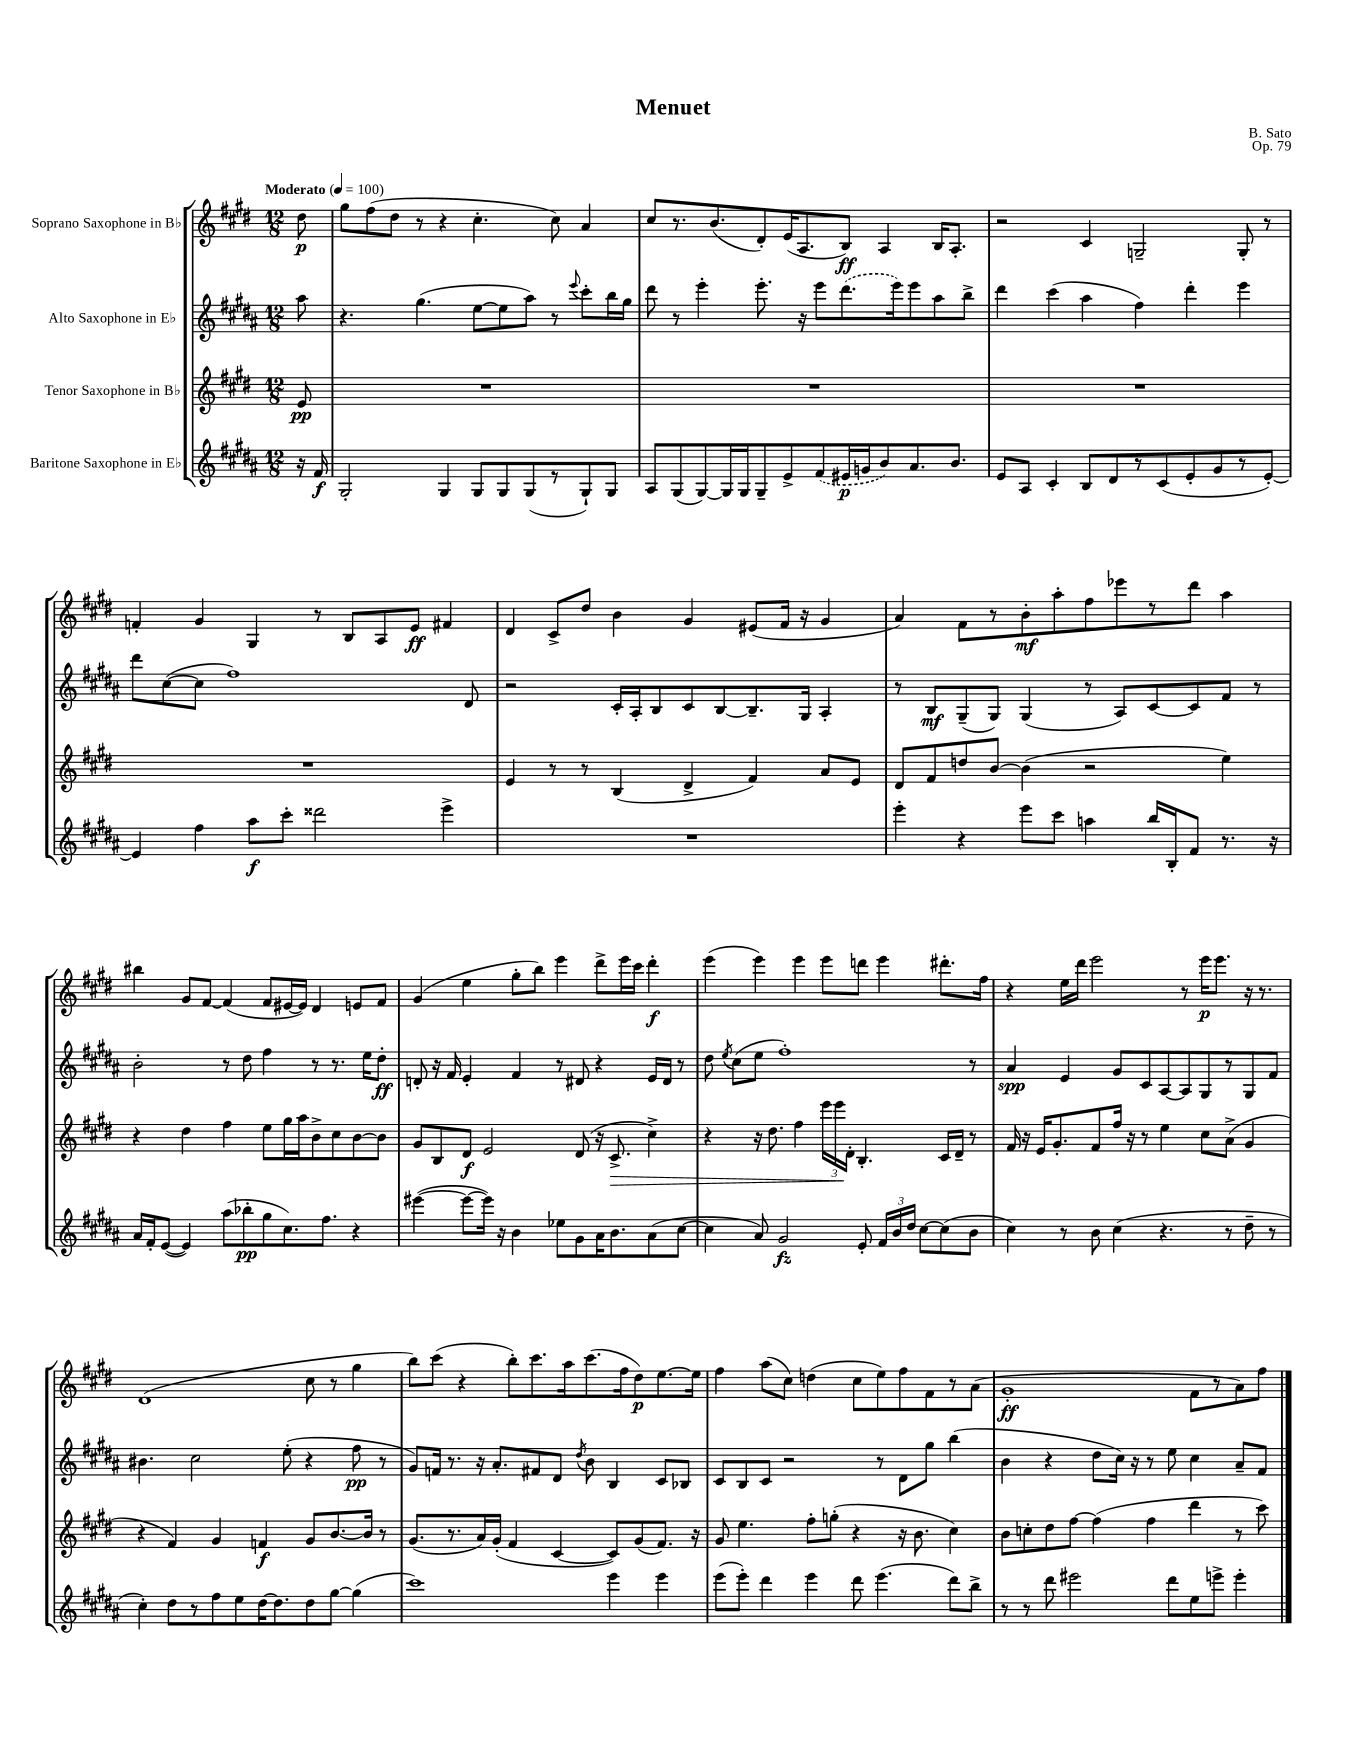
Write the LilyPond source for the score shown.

\header { title = "Menuet" composer = "B. Sato" opus = "Op. 79" }
<<
\new StaffGroup <<
\new Staff = "s0" \with { instrumentName = "Soprano Saxophone in Bb" } {
    \clef treble \key e \major \numericTimeSignature \time 12/8 \partial 8 \tempo "Moderato" 4 = 100
    \autoBeamOff dis''8\p |
    gis''8[ fis''8( dis''8] r8 r4 cis''4.-. cis''8) a'4 |
    cis''8[ r8. b'8.( dis'8-.) e'16( a8. b8]\ff) a4 b16[ a8.]-. |
    r2 cis'4 g2-- g8-. r8 |
    f'4-. gis'4 gis4 r8 b8[ a8 e'8]\ff fis'4 |
    dis'4 cis'8[-> dis''8] b'4 gis'4 eis'8[( fis'16] r16 gis'4 |
    a'4) fis'8[ r8 b'8-.\mf a''8-. fis''8 ees'''8 r8 dis'''8] a''4 |
    bis''4 gis'8[ fis'8]~ fis'4( fis'8[ eis'16~ eis'16]) dis'4 e'8[ fis'8] |
    gis'4( e''4 gis''8[-. b''8]) e'''4 dis'''8[-> e'''16 cis'''16] dis'''4-.\f |
    e'''4( e'''4) e'''4 e'''8[ d'''8] e'''4 dis'''8.[-. fis''16] |
    r4 e''16[ dis'''16] e'''2 r8 e'''16[\p e'''8.] r16 r8. |
    dis'1( cis''8 r8 gis''4 |
    b''8[) cis'''8]( r4 b''8[-.) cis'''8. a''16 cis'''8.( fis''16 dis''8\p) e''8.~ e''16] |
    fis''4 a''8[( cis''8]) d''4( cis''8[ e''8) fis''8 fis'8 r8 a'8]( |
    gis'1-.\ff fis'8[ r8 a'8) fis''8] \bar "|." |
}
\new Staff = "s1" \with { instrumentName = "Alto Saxophone in Eb" } {
    \clef treble \key b \major \numericTimeSignature \time 12/8 \partial 8
    \autoBeamOff ais''8 |
    r4. gis''4.( e''8[~ e''8 ais''8]) r8 \appoggiatura { e'''8 } cis'''8[-. b''16 gis''16] |
    dis'''8 r8 e'''4-. e'''8.-. r16 e'''8[ \once \slurDashed dis'''8.( e'''16) e'''8 ais''8 b''8]-> |
    dis'''4 cis'''4( ais''4 fis''4) dis'''4-. e'''4 |
    dis'''8[ cis''8~( cis''8] fis''1) dis'8 |
    r2 cis'16[-. ais16-. b8 cis'8 b8~ b8.-- gis16] ais4-. |
    r8 b8[\mf gis8--( gis8]) gis4( r8 ais8[) cis'8~ cis'8 fis'8] r8 |
    b'2-. r8 dis''8 fis''4 r8 r8. e''16[ dis''8]-.\ff |
    d'8-. r16 fis'16 e'4-. fis'4 r8 dis'8 r4 e'16[ dis'16] r8 |
    dis''8 \acciaccatura { e''8 } cis''8[( e''8] fis''1-.) r8 |
    ais'4\spp e'4 gis'8[ cis'8 ais8~ ais8 gis8 r8 gis8 fis'8] |
    bis'4. cis''2 e''8-.( r4 fis''8\pp r8 |
    gis'8[) f'16] r8. r16 ais'8.[-. fis'8 dis'8] \acciaccatura { dis''8 } b'8 b4 cis'8[ bes8] |
    cis'8[ b8 cis'8] r2 r8 dis'8[ gis''8] b''4( |
    b'4 r4 dis''8[ cis''16]) r16 r8 e''8 cis''4 ais'8[-- fis'8] \bar "|." |
}
\new Staff = "s2" \with { instrumentName = "Tenor Saxophone in Bb" } {
    \clef treble \key e \major \numericTimeSignature \time 12/8 \partial 8
    \autoBeamOff e'8\pp |
    R1. |
    R1. |
    R1. |
    R1. |
    e'4 r8 r8 b4( dis'4-> fis'4) a'8[ e'8] |
    dis'8[ fis'8 d''8 b'8]~ b'4( r2 e''4) |
    r4 dis''4 fis''4 e''8[ gis''16 a''16 b'8-> cis''8 b'8~ b'8] |
    gis'8[ b8 dis'8]\f e'2 dis'8( r16 cis'8.->\> cis''4->) |
    r4 r16 dis''8. fis''4 \tuplet 3/2 { e'''16[ e'''16\! dis'16]-. } b4.-. cis'16[ dis'16]-- r8 |
    fis'16 r16 e'16[ gis'8.-. fis'8 fis''16] r16 r8 e''4 cis''8[ a'8]->( gis'4 |
    r4 fis'4) gis'4 f'4\f gis'8[ b'8.~ b'16] r8 |
    gis'8.[( r8. a'16) gis'16]-.( fis'4 cis'4~ cis'8[) gis'8( fis'8.]) r16 |
    gis'8 e''4. fis''8[-. g''8]-.( r4 r16 b'8. cis''4) |
    b'8[ c''8-. dis''8 fis''8]~ fis''4( fis''4 dis'''4 r8 cis'''8) \bar "|." |
}
\new Staff = "s3" \with { instrumentName = "Baritone Saxophone in Eb" } {
    \clef treble \key b \major \numericTimeSignature \time 12/8 \partial 8
    \autoBeamOff r16 fis'16\f |
    gis2-. gis4 gis8[ gis8 gis8( r8 gis8-!) gis8] |
    ais8[ gis8( gis8~) gis16 gis16 gis8-- e'8-> \once \slurDashed fis'8( eis'16\p g'16 b'8) ais'8. b'8.] |
    e'8[ ais8] cis'4-. b8[ dis'8 r8 cis'8( e'8-. gis'8 r8 e'8]~-.) |
    e'4 fis''4 ais''8[\f cis'''8]-. disis'''2 e'''4-> |
    R1. |
    e'''4-. r4 e'''8[ cis'''8] a''4 b''16[ b16-. fis'8] r8. r16 |
    ais'16[ fis'16-. e'8]~( e'4) ais''8[( bes''8-.\pp gis''8 cis''8.) fis''8.] r4 |
    eis'''4~( eis'''8[~ eis'''16]) r16 b'4 ees''8[ gis'8 ais'16 b'8. ais'8( cis''8]~ |
    cis''4 ais'8) gis'2\fz e'8-. \tuplet 3/2 { fis'16[ b'16 dis''16] } cis''8[~ cis''8( b'8] |
    cis''4) r8 b'8 cis''4( r4. r8 dis''8-- r8 |
    cis''4-.) dis''8[ r8 fis''8 e''8 dis''16~ dis''8. dis''8 gis''8]~ gis''4( |
    cis'''1) e'''4 e'''4 |
    e'''8[( e'''8]-.) dis'''4 e'''4 dis'''8 e'''4.( dis'''8[) b''8]-> |
    r8 r8 dis'''8 eis'''2 dis'''8[ e''8 e'''8]-> e'''4-. \bar "|." |
}
>>
>>
\layout { \context { \Score \remove "Bar_number_engraver" } }
